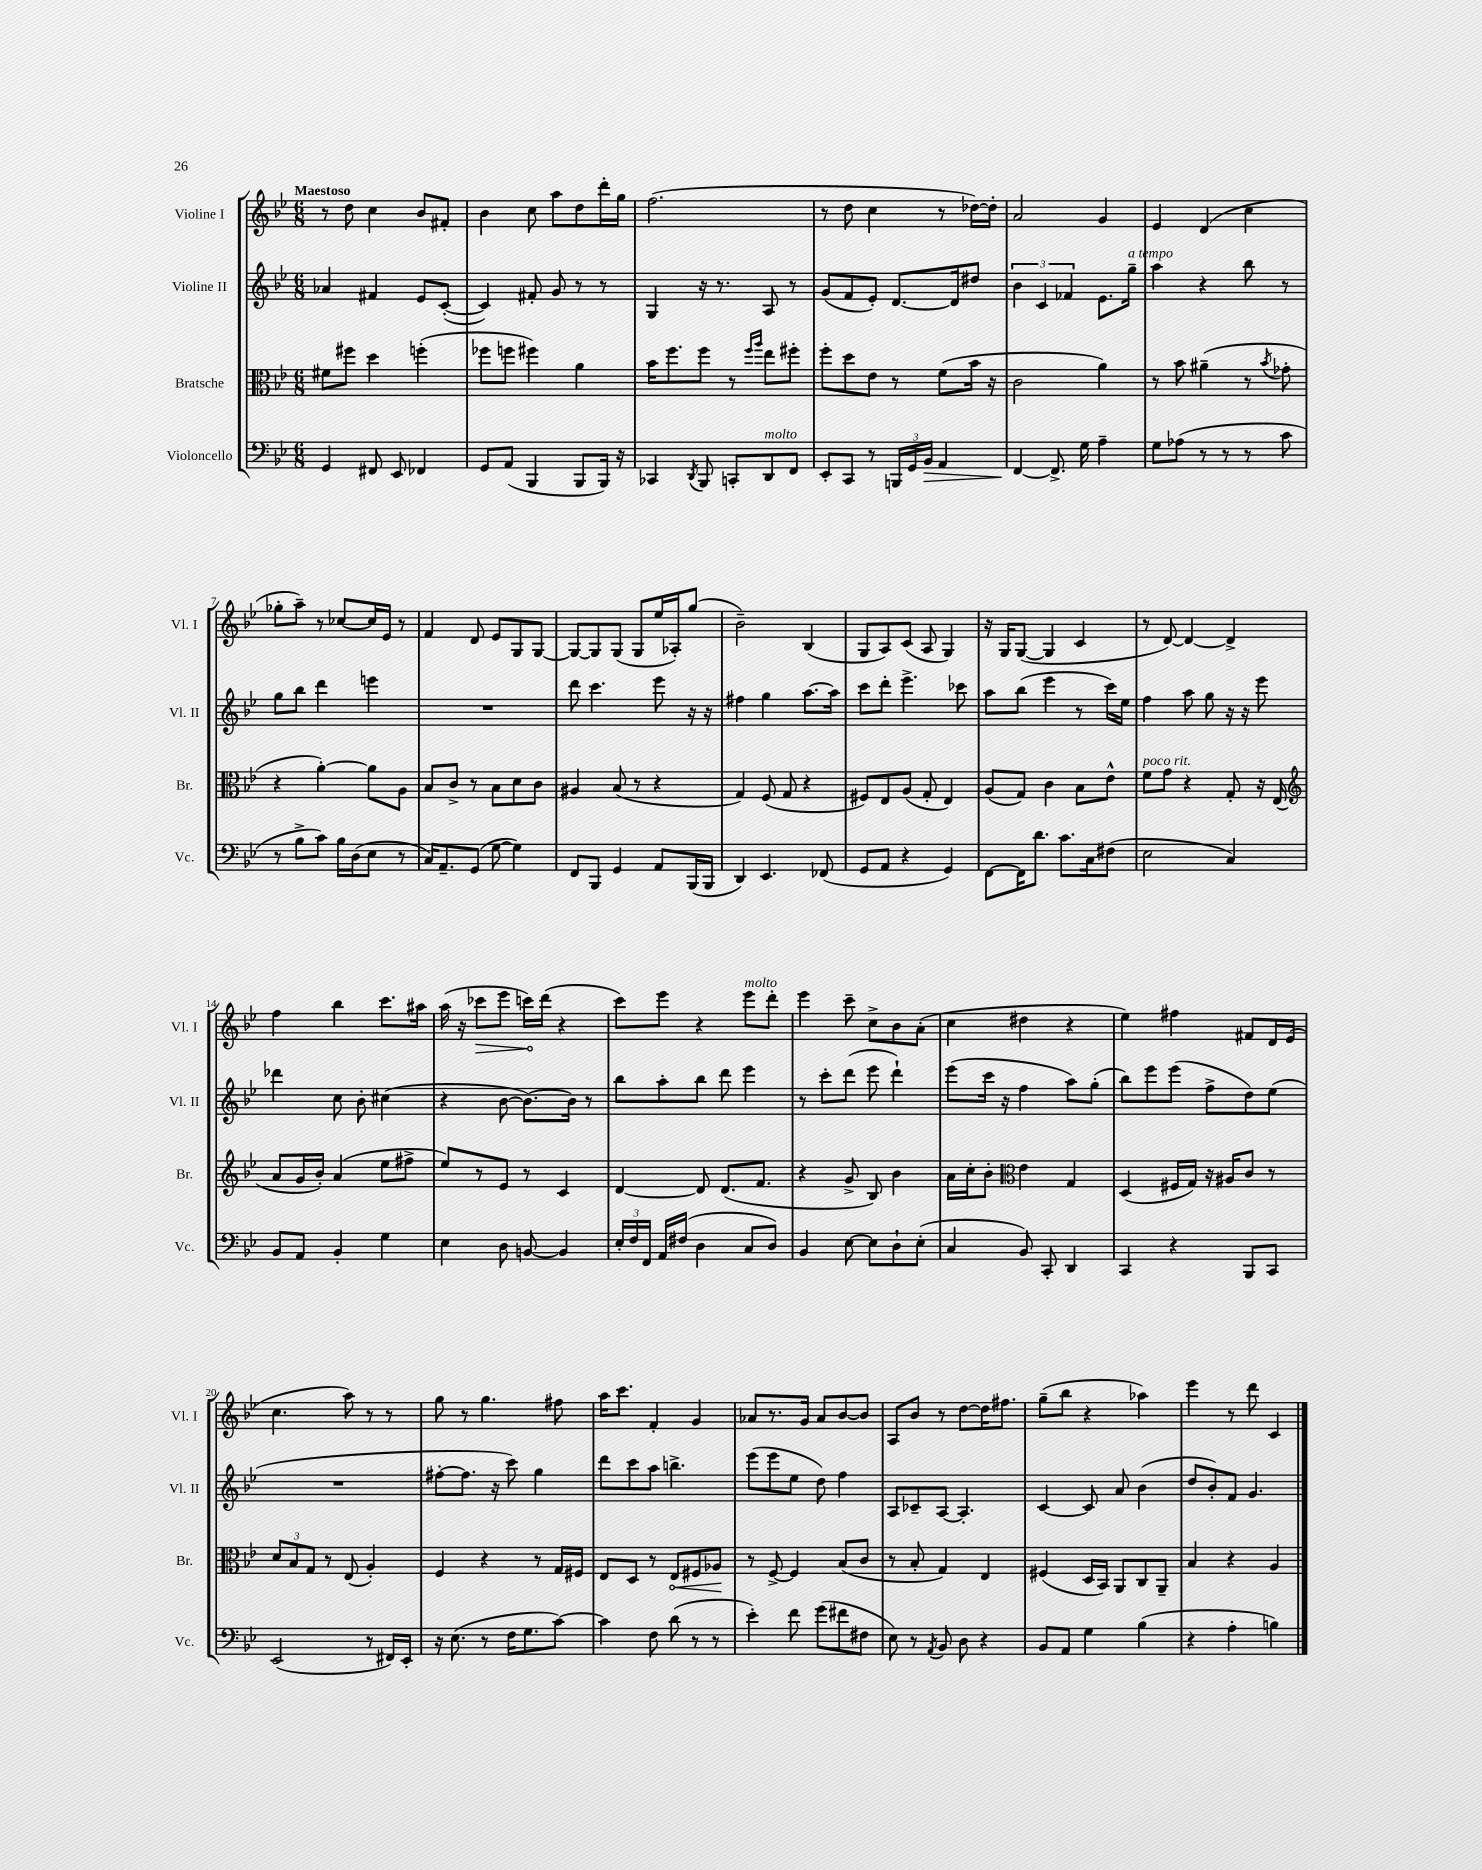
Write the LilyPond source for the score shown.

<<
\new StaffGroup <<
\new Staff = "s0" \with { instrumentName = "Violine I" shortInstrumentName = "Vl. I" } {
    \clef treble \key bes \major \numericTimeSignature \time 6/8 \tempo "Maestoso"
    \autoBeamOff r8 d''8 c''4 bes'8[ fis'8]-. |
    bes'4 c''8 a''8[ d''8 d'''16-. g''16] |
    f''2.( |
    r8 d''8 c''4 r8 des''16[~) des''16]-. |
    a'2 g'4 |
    ees'4 d'4( c''4 |
    ges''8[-. a''8]--) r8 ces''8[~ ces''16 ees'16] r8 |
    f'4 d'8 ees'8[ g8 g8]~ |
    g8[~ g8 g8]( g8[ ees''16 aes16-.) g''8]( |
    bes'2--) bes4( |
    g8[ a8) c'8]( a8 g4) |
    r16 g16[ g8]~( g4 c'4 |
    r8 d'8~) d'4~ d'4-> |
    f''4 bes''4 c'''8.[ ais''16] |
    a''16( r16 \once \override Hairpin.circled-tip = ##t ces'''8[\> ees'''8] c'''16[\!) d'''16]( r4 |
    c'''8[) ees'''8] r4 ees'''8[^\markup { \italic "molto" } d'''8]-. |
    ees'''4 c'''8-- c''8[-> bes'8 a'8]-.( |
    c''4 dis''4 r4 |
    ees''4) fis''4 fis'8[ d'16 ees'16]( |
    c''4. a''8) r8 r8 |
    g''8 r8 g''4. fis''8 |
    a''16[ c'''8.] f'4-. g'4 |
    aes'8[ r8. g'16] aes'8[ bes'8~ bes'8] |
    a8[ bes'8] r8 d''8[~ d''16 fis''8.] |
    g''8[--( bes''8] r4 aes''4) |
    ees'''4 r8 d'''8 c'4 \bar "|." |
}
\new Staff = "s1" \with { instrumentName = "Violine II" shortInstrumentName = "Vl. II" } {
    \clef treble \key bes \major \numericTimeSignature \time 6/8
    \autoBeamOff aes'4 fis'4 ees'8[ c'8]~-.( |
    c'4) fis'8-. g'8 r8 r8 |
    g4 r16 r8. a8 r8 |
    g'8[( f'8 ees'8]-.) d'8.[~ d'16 dis''8] |
    \tuplet 3/2 { bes'4 c'4 fes'4 } ees'8.[ g''16]--^\markup { \italic "a tempo" } |
    a''4 r4 bes''8 r8 |
    g''8[ bes''8] d'''4 e'''4 |
    R2. |
    d'''8 c'''4. ees'''8 r16 r16 |
    fis''4 g''4 a''8.[~ a''16] |
    c'''8[ d'''8]-. ees'''4.-> ces'''8 |
    a''8[ bes''8]( ees'''4 r8 c'''16[) ees''16] |
    f''4 a''8 g''8 r16 r16 ees'''8 |
    des'''4 c''8 bes'8-. cis''4( |
    r4 bes'8~ bes'8.[~) bes'16] r8 |
    bes''8[ a''8-. bes''8] d'''8 ees'''4 |
    r8 c'''8[-. d'''8]( ees'''8 d'''4-!) |
    ees'''8[( c'''16] r16 f''4 a''8[) g''8]-.( |
    bes''8[) ees'''8 ees'''8]( f''8[-> d''8) ees''8]( |
    R2. |
    fis''8[~-. fis''8.] r16 c'''8) g''4 |
    d'''8[ c'''8 a''8] b''4.-> |
    ees'''8[( ees'''8 ees''8] d''8) f''4 |
    a8[ ces'8-- a8]~ a4.-. |
    c'4~ c'8 a'8 bes'4( |
    d''8[ bes'8-.) f'8] g'4. \bar "|." |
}
\new Staff = "s2" \with { instrumentName = "Bratsche" shortInstrumentName = "Br." } {
    \clef alto \key bes \major \numericTimeSignature \time 6/8
    \autoBeamOff fis'8[ fis''8] d''4 f''4-.( |
    fes''8[ f''8] fis''4) a'4 |
    bes'16[ f''8. f''8] r8 \grace { f''16[ a''16] } ees''8[ fis''8]-. |
    f''8[-. d''8 ees'8] r8 f'8[( bes'16] r16 |
    c'2 a'4) |
    r8 bes'8 ais'4--( r8 \acciaccatura { bes'8 } ges'8-. |
    r4 a'4~-.) a'8[ a8] |
    bes8[ c'8]-> r8 bes8[ d'8 c'8] |
    ais4 bes8( r8 r4 |
    g4) f8( g8 r4 |
    fis8[) ees8 a8]( g8-. ees4) |
    a8[( g8]) c'4 bes8[ ees'8]-^ |
    f'8[^\markup { \italic "poco rit." } g'8] r4 g8-. r16 ees16( |
    \clef treble a'8[ g'16 bes'16]-.) a'4( ees''8[ fis''8]-> |
    ees''8[) r8 ees'8] r8 c'4 |
    d'4~ d'8 d'8.[( f'8.] |
    r4 g'8-> bes8) bes'4 |
    a'16[ c''16-. bes'8]-. \clef alto ees'4 g4 |
    d4( fis16[ g16]) r16 ais16[ c'8] r8 |
    \tuplet 3/2 { d'8[ bes8 g8] } r8 ees8( a4-.) |
    f4 r4 r8 g16[ fis16] |
    ees8[ d8] r8 \once \override Hairpin.circled-tip = ##t ees8[\< fis8 aes8]\! |
    r8 f8~-> f4 bes8[( c'8] |
    r8 bes8-. g4) ees4 |
    fis4( d16[ bes,16]) a,8[ c8 a,8]-- |
    bes4 r4 a4 \bar "|." |
}
\new Staff = "s3" \with { instrumentName = "Violoncello" shortInstrumentName = "Vc." } {
    \clef bass \key bes \major \numericTimeSignature \time 6/8
    \autoBeamOff g,4 fis,8 ees,8 fes,4 |
    g,8[ a,8]( bes,,4 bes,,8[ bes,,16]) r16 |
    ces,4 \acciaccatura { d,8 } bes,,8 c,8[-. d,8^\markup { \italic "molto" } f,8] |
    ees,8[-. c,8] r8 \tuplet 3/2 { b,,16[ g,16 bes,16]\> } a,4 |
    f,4~\! f,8.-> g16 a4-- |
    g8[ aes8]( r8 r8 r8 c'8 |
    r8 bes8[-> c'8]) bes16[ d16( ees8] r8 |
    c16[) a,8.-- g,8]( g8~ g4) |
    f,8[ bes,,8] g,4 a,8[ bes,,16( bes,,16] |
    d,4) ees,4. fes,8( |
    g,8[ a,8] r4 g,4) |
    f,8[~ f,16 d'8.] c'8.[ c16 fis8]( |
    ees2 c4) |
    bes,8[ a,8] bes,4-. g4 |
    ees4 d8 b,8~ b,4 |
    \tuplet 3/2 { ees16[-. f16 f,16] } a,16[ fis16]( d4 c8[ d8]) |
    bes,4 ees8~ ees8[ d8-! ees8]-.( |
    c4 bes,8) c,8-. d,4 |
    c,4 r4 bes,,8[ c,8] |
    ees,2( r8 fis,16[) ees,16]-. |
    r16 ees8.( r8 f16[ g8. c'8]~) |
    c'4 f8 d'8( r8 r8 |
    ees'4-.) f'8 g'8[( fis'8 fis8] |
    ees8) r8 \acciaccatura { a,8 } bes,8 d8 r4 |
    bes,8[ a,8] g4 bes4( |
    r4 a4-. b4) \bar "|." |
}
>>
>>
